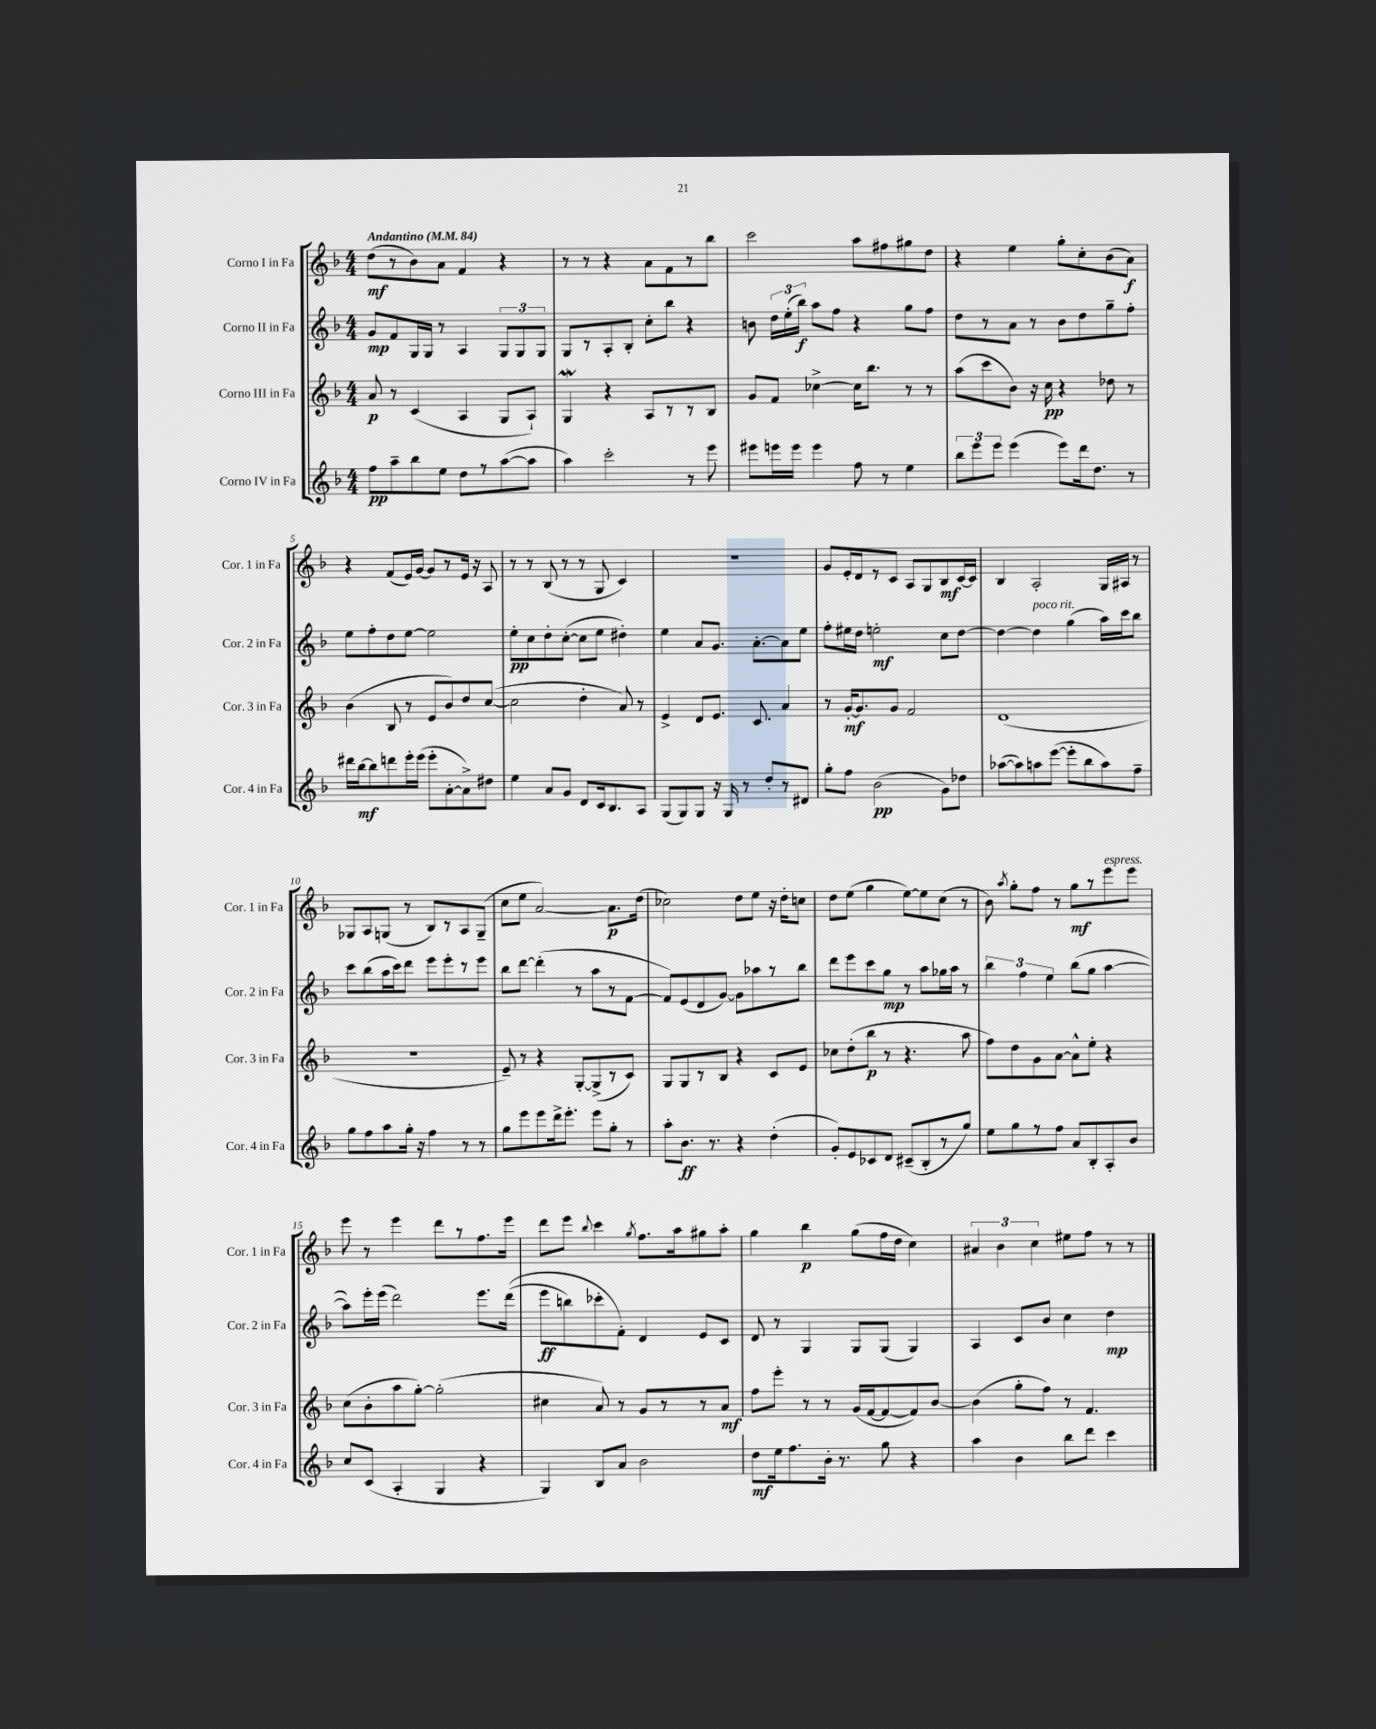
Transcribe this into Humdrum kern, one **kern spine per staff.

**kern	**kern	**kern	**kern
*staff4	*staff3	*staff2	*staff1
*clefG2	*clefG2	*clefG2	*clefG2
*k[b-]	*k[b-]	*k[b-]	*k[b-]
*M4/4	*M4/4	*M4/4	*M4/4
*MM84	*MM84	*MM84	*MM84
8ff	8a	8g	(8dd
8aa~	8r	8f	8r
8bb-	(4c	16G	8b-)
.	.	16G	.
8ee	.	8r	8a
8dd	4A	4A	4f
8r	.	.	.
([8aa	8G	12G	4r
.	.	12G	.
8aa]	8A`)	.	.
.	.	12G	.
=	=	=	=
4aa)	4G	8G	8r
.	.	8r	8r
2ccc'	4r	8A'	4r
.	.	8B-'	.
.	8A	8cc'	8a
.	8r	8bb-	8f
8r	8r	4r	8r
8eee	8B-	.	8bb-
=	=	=	=
8eee#	8g	8b	2ccc
16eee	8f	24dd	.
.	.	(24ee'	.
16eee	.	.	.
.	.	24bb-)	.
4eee	[4cc-^	8aa	.
.	.	8ff	.
8ff	16cc-]	4r	8aa
.	8.bb-	.	.
8r	.	.	8ff#
4ee	8r	8gg	8gg#
.	8r	8ff	8dd
=	=	=	=
12bb-	(8aa	8dd	4r
12eee	.	.	.
.	8ccc	8r	.
12eee	.	.	.
(4eee	8b-)	8a	4ee
.	16r	8r	.
.	16cc	.	.
8eee)	4r	8b-	8gg'
16ddd	.	8dd	8cc'
8.dd	.	.	.
.	8dd-	8gg~	(8b-
8r	8r	8ff'	8a)
=	=	=	=
16ddd#	(4b-	8ee	4r
[16bb-	.	.	.
8bb-]	.	8ff'	.
8ddd	8B-	8dd	(8f
16eee'	8r	[8ee	16e)
(16eee	.	.	[16g
8eee'	8e	2ee]	8g]
[8a'	8b-)	.	8r
8a^])	8dd	.	16e
.	.	.	16r
8dd#	([8cc	.	8A
=	=	=	=
4ee	2cc]	8ee'	8r
.	.	8cc	8r
8a	.	8dd'	(8B-
8g	.	([8cc'	8r
8d	4dd'	8cc]	8r
16c	.	8ee	8G
8.B-	.	.	.
.	8a)	4dd#')	4c)
8A	8r	.	.
=	=	=	=
(8G	4e^	4ee	1r
8G)	.	.	.
8G	8d	8a	.
16r	8.e	8.g	.
16G	.	.	.
8r	.	.	.
.	8.c	[8.a'	.
8dd'	.	.	.
8r	4a	8a]	.
8d#	.	8ee	.
=	=	=	=
8gg'	8r	8ff'	8g
8ff	[16g'	16ee#	16e'
.	8.g]	16dd	16d
(2b-	.	2ee'	8r
.	8g	.	8c
.	2f	.	8A
.	.	.	8G
8g)	.	8cc	8B-
8dd-	.	[8dd	[16c
.	.	.	16c]
=	=	=	=
([8aa-	(1d	4dd_	4B-
8aa-])	.	.	.
8aa	.	4dd]	2A'
([8eee	.	.	.
8eee']	.	(4gg	.
8bb-	.	.	.
8aa)	.	16aa)	16G
.	.	16ccc	16A#
8ff~	.	8bb-	8r
=	=	=	=
8gg	1r	8ccc	8G-
8ff	.	(8bb-	8A
8aa	.	16aa	(8G
.	.	16ccc)	.
16gg'	.	8ddd	8r
16r	.	.	.
4ff	.	8eee	8B-)
.	.	8eee'	8r
8r	.	8r	8A
8r	.	8eee	(8G~
=	=	=	=
8gg	8e~)	8bb-	8cc
8eee	8r	[8ddd	8ee
8eee	4r	(4ddd']	[2a)
16ddd^	.	.	.
8.eee'	.	.	.
.	[8G'	8r	.
8eee	(8G^]	8aa	.
8gg'	8r	8r	8.a]
8r	8c)	[8f	.
.	.	.	(16dd
=	=	=	=
8aa'	8G	8f])	2cc-)
8.b-	8G	(8e	.
.	8r	8d	.
8.r	.	.	.
.	8B-	[8g)	.
4r	4r	8g]	8dd
.	.	8aa-	8ee
(4dd'	8c	8r	16r
.	.	.	16dd'
.	8e	8bb-	8cc
=	=	=	=
8g')	8cc-	8ddd	8dd
8e	(8dd'	8eee	(8ee
8c-	8bb-	8ccc	4gg
8d	8r	8gg	.
(8c#~	4.r	8r	[8ee)
8B-'	.	8aa	8ee]
8r	.	16gg-	(8cc
.	.	16aa	.
8gg)	8aa	8r	8r
=	=	=	=
8ee	8ff)	6bb-	8b-)
.	.	.	8qaa
8gg	8dd	.	8gg'
.	.	6ff	.
8r	8g	.	8ff
.	.	6ee	.
8ff	[8a	.	8r
8a	8a^^]	(8bb-	8gg
8B-'	8ee'	8gg	8r
8A'	4r	[4aa	8eee
8b-	.	.	8eee
=	=	=	=
8cc	(8cc	8aa])	8eee
(8c	8b-'	16eee'	8r
.	.	(16eee	.
4A'	8aa	2ddd)	4eee
.	[8gg')	.	.
4G	(2gg']	.	8ddd
.	.	.	8r
4r	.	8.eee	8.ff
.	.	&((16ddd	16eee
=	=	=	=
4G)	4cc#	8eee	8ddd
.	.	8bb)	8eee
.	.	.	8qqbb-
8B-	8a)	8ccc-'	4ccc
8a	8r	8f'&)	.
.	.	.	8qgg
2b-	8g	4d	8.ff
.	8r	.	.
.	.	.	16aa
.	8r	8e	8gg#
.	8a	8c	8aa'
=	=	=	=
8dd	8ff	8d	4gg
16ee	8eee'	8r	.
8.ff	.	.	.
.	8r	4G	4bb-
16b-'	8r	.	.
8.r	.	.	.
.	(16g	8G	(8gg
.	[16f	.	.
8gg	8f_	(8G	16ff
.	.	.	16dd
4r	8f])	4G)	4cc)
.	[8b-	.	.
=	=	=	=
4aa	(4b-]	4A	6a#
.	.	.	6b-
4b-	8gg'	8c	.
.	.	.	6cc
.	8ff)	8b-	.
8bb-	8r	4cc	8ee#
8ddd	4.f	.	8ff
4ccc	.	4dd	8r
.	.	.	8r
==	==	==	==
*-	*-	*-	*-
